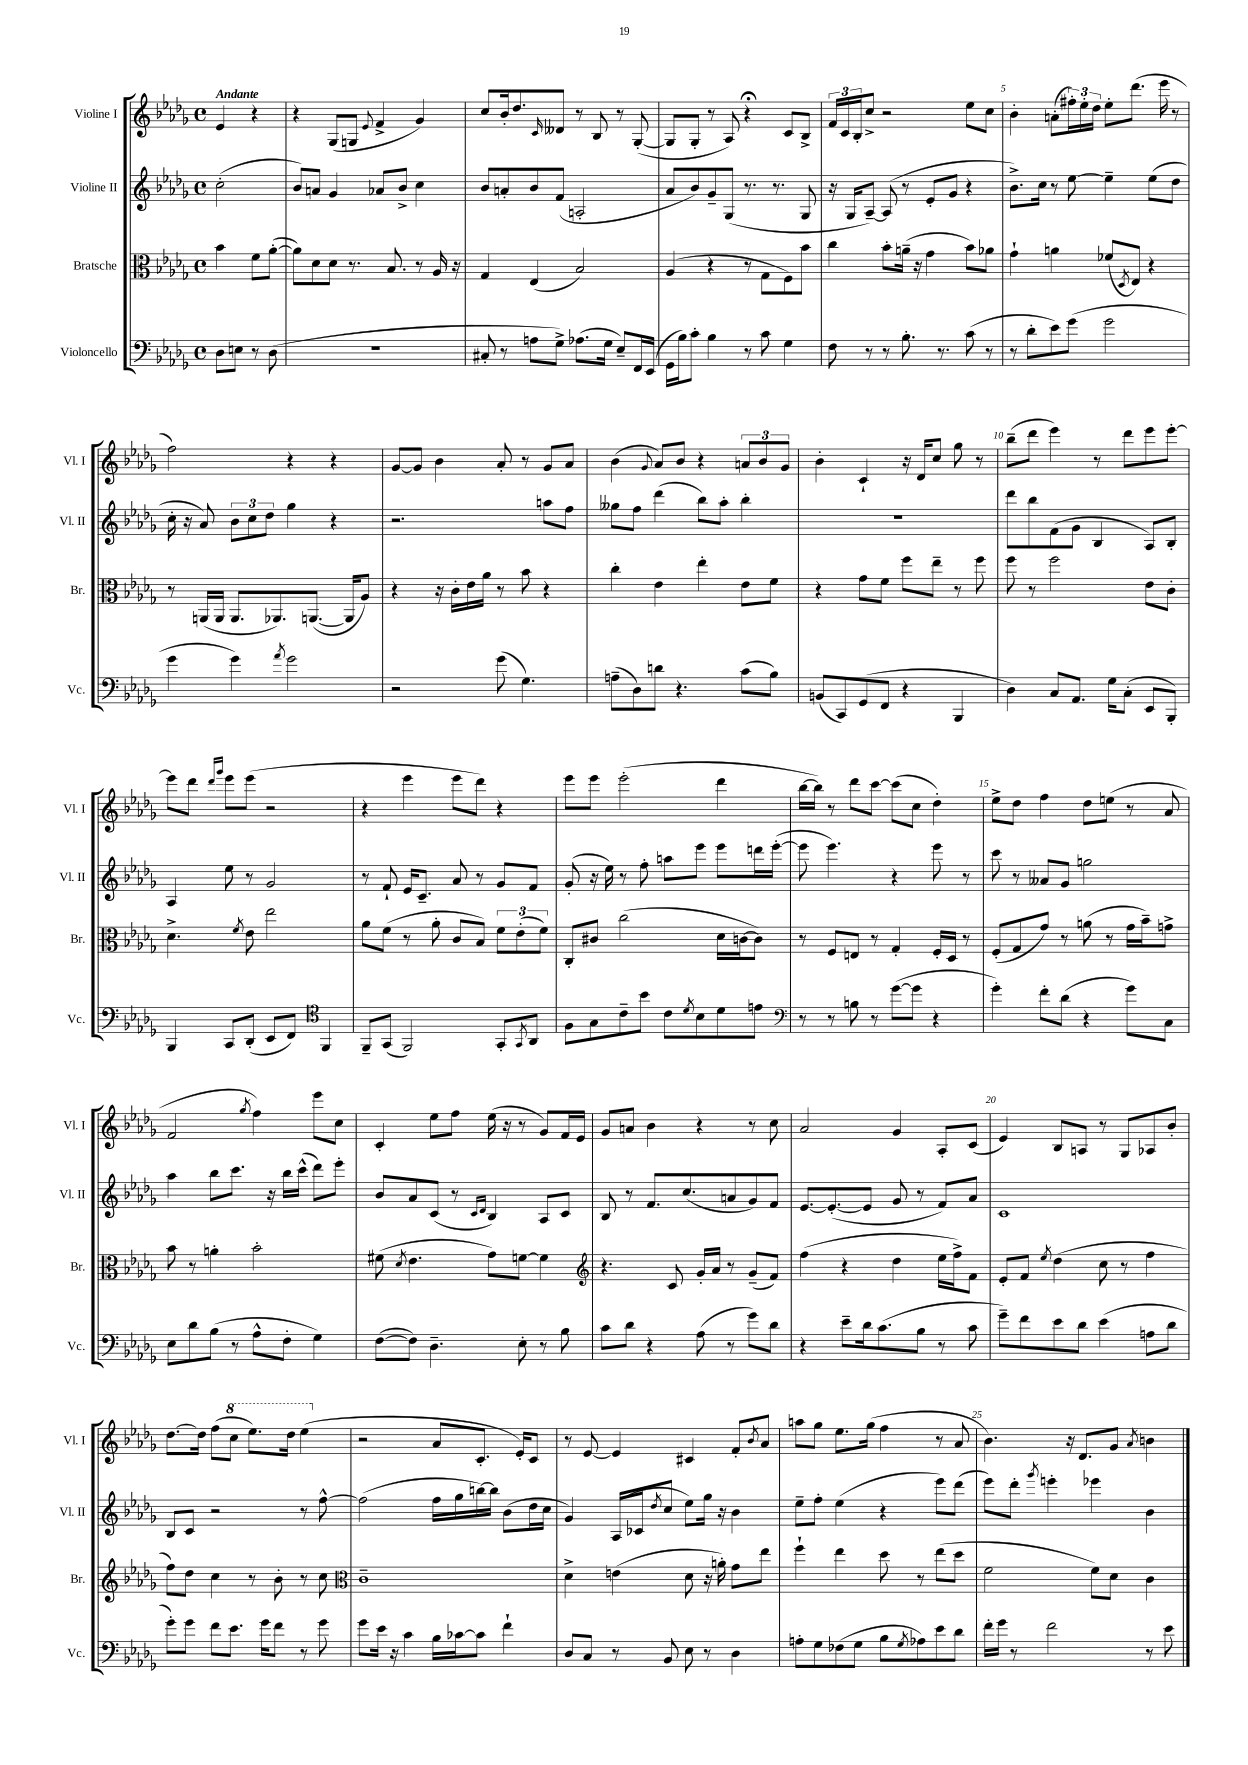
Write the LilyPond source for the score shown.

<<
\new StaffGroup <<
\new Staff = "s0" \with { instrumentName = "Violine I" shortInstrumentName = "Vl. I" } {
    \clef treble \key des \major \defaultTimeSignature \time 4/4 \partial 2 \tempo "Andante"
    ees'4 r4 |
    r4 ges8( g8 \appoggiatura { ees'8 } f'4-> ges'4) |
    c''8 bes'16-. des''8. \grace { c'16 } deses'8 r8 bes8 r8 ges8~-.( |
    ges8 ges8-. r8 aes8) r4\fermata c'8 bes8-> |
    \tuplet 3/2 { f'16 c'16 bes16-. } c''8-> r2 ees''8 c''8 |
    bes'4-. a'8-.( \tuplet 3/2 { fis''16-.) ees''16-. des''16 } ees''8-. des'''8.( ees'''16 r8 |
    f''2) r4 r4 |
    ges'8~ ges'8 bes'4 aes'8-. r8 ges'8 aes'8 |
    bes'4( \appoggiatura { ges'8 } aes'8) bes'8 r4 \tuplet 3/2 { a'8 bes'8 ges'8 } |
    bes'4-. c'4-! r16 des'16 c''8 ges''8 r8 |
    bes''8--( des'''8 ees'''4) r8 des'''8 ees'''8 ees'''8~-. |
    ees'''8 des'''8 \grace { des'''16 ges'''16 } ees'''8 ees'''8( r2 |
    r4 ees'''4 ees'''8 des'''8) r4 |
    ees'''8 ees'''8 ees'''2-.( des'''4 |
    bes''16~ bes''16) r8 des'''8 c'''8~ c'''8( c''8 des''4-.) |
    ees''8-> des''8 f''4 des''8 e''8( r8 aes'8 |
    f'2 \acciaccatura { ges''8 } f''4) ees'''8 c''8 |
    c'4-. ees''8 f''8 ees''16( r16 r8 ges'8) f'16 ees'16 |
    ges'8 a'8 bes'4 r4 r8 c''8 |
    aes'2 ges'4 aes8-. c'8( |
    ees'4) bes8 a8 r8 ges8 aes8 bes'8-. |
    des''8.~ des''16 f''8( \ottava #1 c'''8 ees'''8.) des'''16 ees'''4( \ottava #0 |
    r2 aes'8 c'8.-. ees'16-.) c'8 |
    r8 ees'8~ ees'4 cis'4 f'8-. \acciaccatura { bes'8 } aes'8 |
    a''8 ges''8 ees''8. ges''16( f''4 r8 aes'8 |
    bes'4.) r16 des'8. ges'8 \acciaccatura { aes'8 } b'4 \bar "|." |
}
\new Staff = "s1" \with { instrumentName = "Violine II" shortInstrumentName = "Vl. II" } {
    \clef treble \key des \major \defaultTimeSignature \time 4/4 \partial 2
    c''2-.( |
    bes'8) a'8 ges'4 aes'8 bes'8-> c''4 |
    bes'8 a'8-. bes'8 f'8( a2-. |
    aes'8 bes'8) ges'8-- ges8( r8. r8. ges8 |
    r16 ges16 aes8~--) aes8( r8 ees'8-. ges'8 r4 |
    bes'8.->) c''16 r8 ees''8~ ees''4-- ees''8( des''8 |
    c''16-. r16 aes'8) \tuplet 3/2 { bes'8 c''8 des''8 } ges''4 r4 |
    r2. a''8 f''8 |
    geses''8 f''8 des'''4( bes''8) aes''8-. bes''4-. |
    r1 |
    des'''8 bes''8 f'8( ges'8 bes4 aes8) bes8-. |
    aes4 ees''8 r8 ges'2 |
    r8 f'8-! ees'16 c'8.-- aes'8 r8 ges'8 f'8 |
    ges'8-.( r16 ees''16) r8 f''8-. a''8 ees'''8 ees'''8 d'''16 ees'''16~-.( |
    ees'''8 ees'''4.) r4 ees'''8 r8 |
    c'''8 r8 aeses'8 ges'8 g''2 |
    aes''4 bes''8 c'''8. r16 bes''16 c'''16-^( des'''8) ees'''8-. |
    bes'8 aes'8 c'8( r8 \grace { c'16 des'16 } bes4) aes8 c'8 |
    bes8 r8 f'8. c''8.( a'8 ges'8) f'8 |
    ees'8.~ ees'8.~-.( ees'8 ges'8 r8 f'8) aes'8 |
    c'1 |
    bes8 c'8 r2 r8 f''8~-^ |
    f''2( f''16 ges''16 b''16~) b''16 bes'8( des''16 c''16 |
    ges'4) aes16( ces'16 \acciaccatura { des''8 } c''8 ees''8) ges''16 r16 bes'4 |
    ees''8-- f''8-. ees''4( r4 ees'''8) des'''8( |
    ees'''8) des'''8-. \acciaccatura { ges'''8 } e'''4-. ees'''4 bes'4 \bar "|." |
}
\new Staff = "s2" \with { instrumentName = "Bratsche" shortInstrumentName = "Br." } {
    \clef alto \key des \major \defaultTimeSignature \time 4/4 \partial 2
    bes'4 f'8 aes'8~-.( |
    aes'8) des'8 des'8 r8. bes8. r8 aes16 r16 |
    ges4 ees4( bes2) |
    aes4( r4 r8 ges8 f8) bes'8 |
    c''4 bes'8-. a'16--( r16 ges'4 bes'8) aes'8 |
    ges'4-! a'4 fes'8( \acciaccatura { des8 } ees8) r4 |
    r8 a,16( a,16 a,8. aes,8.) a,8.~( a,16 aes8) |
    r4 r16 c'16-. ees'16 aes'16 r8 bes'8 r4 |
    c''4-. ees'4 ees''4-. ees'8 f'8 |
    r4 ges'8 f'8 f''8 ees''8-- r8 f''8 |
    f''8 r8 f''2 ees'8 c'8-. |
    des'4.-> \acciaccatura { f'8 } ees'8 ees''2 |
    aes'8 f'8( r8 aes'8-. c'8 bes8) \tuplet 3/2 { f'8 ees'8-.( f'8) } |
    c8-. cis'8 c''2( des'16 c'16~ c'8) |
    r8 f8 e8 r8 ges4-. f16-. des16 r8 |
    f8-.( ges8 ges'8) r8 a'8( r8 ges'16 bes'16--) g'8-> |
    bes'8 r8 a'4-. bes'2-. |
    fis'8( \acciaccatura { des'8 } ees'4. ges'8) f'8~ f'4 |
    \clef treble r4. c'8 ges'16-. aes'16 r8 ges'8--( f'8) |
    f''4( r4 des''4 ees''16 f''16->) f'8 |
    ees'8-. f'8 \acciaccatura { ees''8 } des''4( c''8 r8 f''4 |
    f''8) des''8 c''4 r8 bes'8-. r8 c''8 |
    \clef alto c'1-- |
    des'4-> e'4( des'8 r16 a'16-.) ges'8 ees''8 |
    f''4-! ees''4 des''8 r8 ees''8( des''8 |
    f'2 f'8) des'8 c'4 \bar "|." |
}
\new Staff = "s3" \with { instrumentName = "Violoncello" shortInstrumentName = "Vc." } {
    \clef bass \key des \major \defaultTimeSignature \time 4/4 \partial 2
    des8 e8 r8 des8( |
    r1 |
    cis8-. r8 a8 ges8->) aes8.( ges16 ees8--) f,16 ees,16( |
    ges,16 bes16) c'8-. bes4 r8 c'8 ges4 |
    f8 r8 r8 bes8.-. r8. c'8( r8 |
    r8 des'8-. ees'8) ges'8( ges'2 |
    ges'4 ges'4) \acciaccatura { aes'8 } ges'2 |
    r2 ges'8( ges4.) |
    a8--( des8) d'8 r4. c'8( bes8) |
    b,8( c,8) ges,8( f,8 r4 bes,,4 |
    des4) c8 aes,8. ges16 c8-.( ees,8 bes,,8-.) |
    bes,,4 c,8 des,8-.( ees,8 f,8) \clef tenor f,4 |
    f,8-- ges,8( f,2) ges,8-. \acciaccatura { ges,8 } aes,8 |
    f8 ges8 c'8-- bes'8 c'8 \acciaccatura { des'8 } bes8 des'8 e'8 |
    \clef bass r8 r8 b8 r8 ges'8~( ges'8 r4 |
    ges'4-.) f'8-. des'8( r4 ges'8) c8 |
    ees8 des'8 bes8( r8 aes8-^ f8-. ges4) |
    f8~( f8) des4.-- ees8-. r8 bes8 |
    c'8 des'8 r4 aes8( r8 ges'8) des'8 |
    r4 ees'8-- des'16 c'8.( bes8 r8 c'8 |
    ges'8--) f'8 ees'8 des'8 ees'4( a8 des'8 |
    ges'8-.) ges'8 f'8 ees'8. ges'16 f'8 r8 ges'8 |
    ges'8 ees'16 r16 c'4 bes16 ces'16~ ces'8 f'4-! |
    des8 c8 r8 bes,8 ees8 r8 des4 |
    a8-. ges8 fes8( ges8 bes8 \acciaccatura { ges8 } aes8) ees'8 des'8 |
    f'16-. ges'16 r8 f'2 r8 ees'8 \bar "|." |
}
>>
>>
\layout { \context { \Score \override BarNumber.break-visibility = ##(#f #t #t) barNumberVisibility = #(every-nth-bar-number-visible 5) } }
